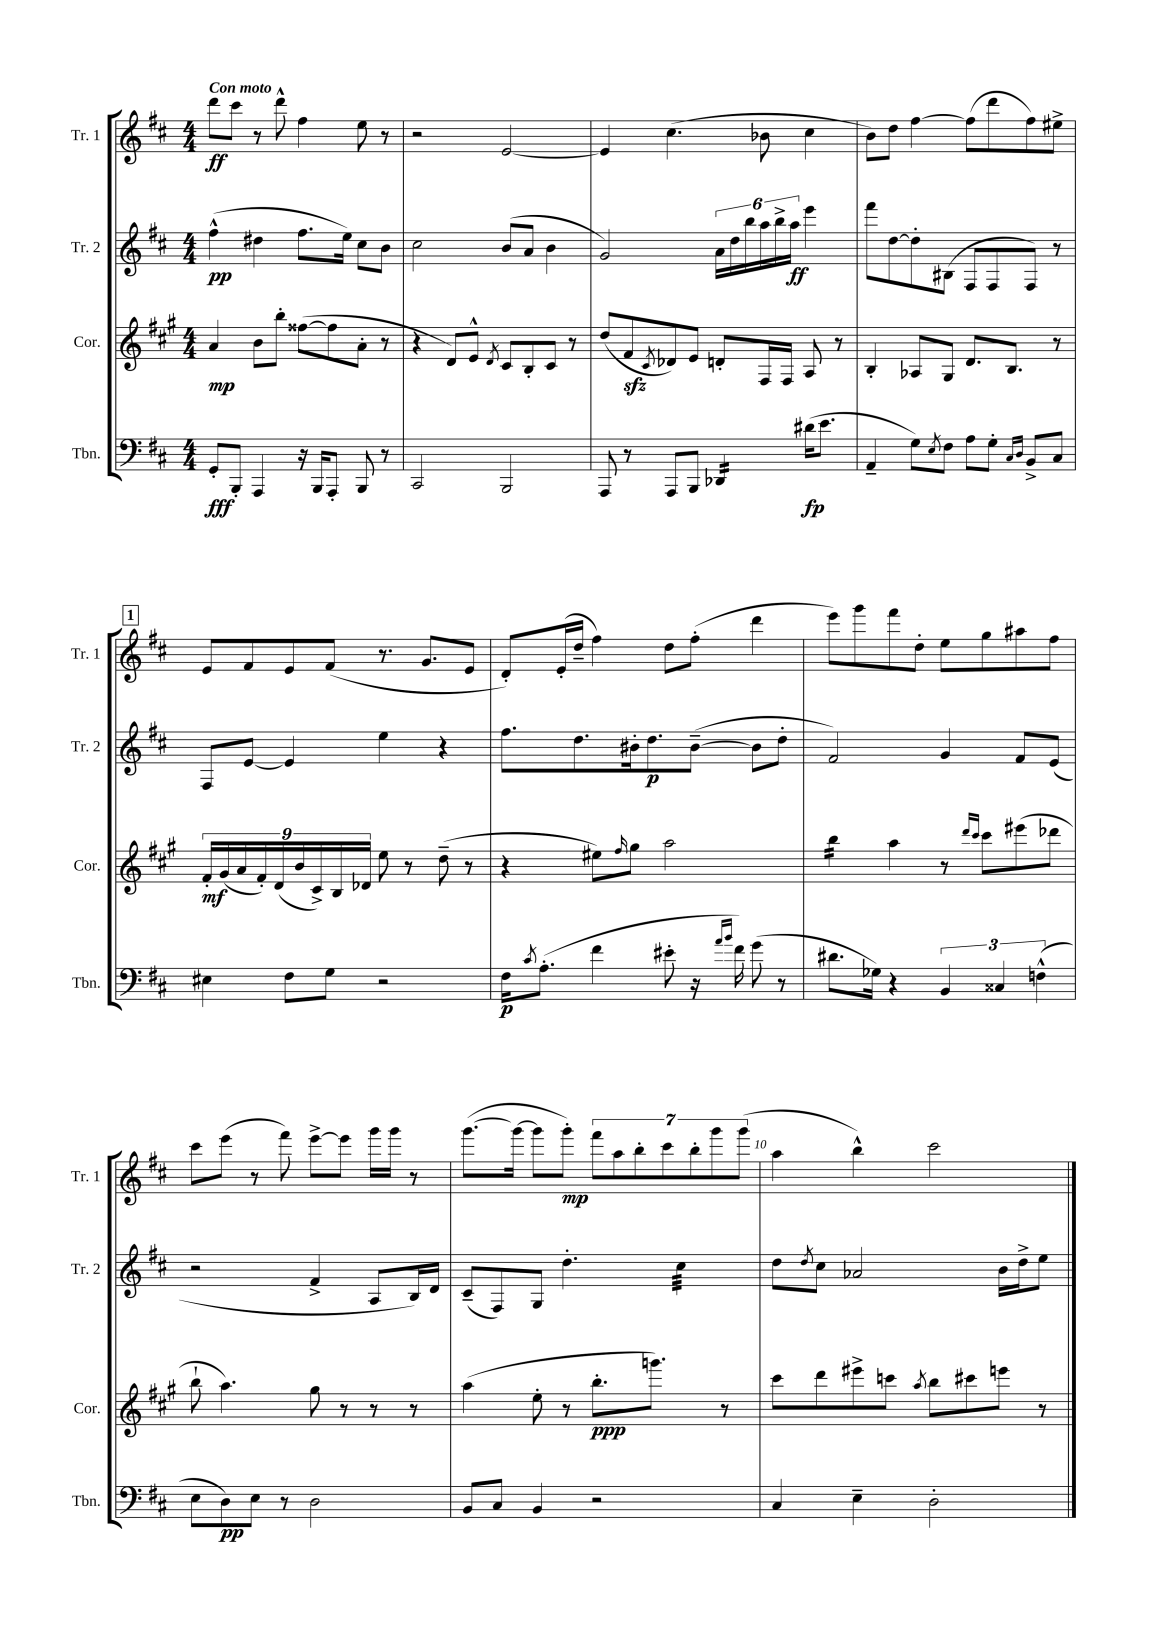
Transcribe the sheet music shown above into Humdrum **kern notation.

**kern	**kern	**kern	**kern
*staff4	*staff3	*staff2	*staff1
*clefF4	*clefG2	*clefG2	*clefG2
*k[f#c#]	*k[f#c#g#]	*k[f#c#]	*k[f#c#]
*M4/4	*M4/4	*M4/4	*M4/4
8GG'/L	4a/	(4ff#^^\	8ddd\L
8BBB'/J	.	.	8ccc#\J
4AAA/	8b\L	4dd#\	8r
.	8bb'\J	.	8ddd^^\
16r	([8ff##\L	8.ff#\L	4ff#\
16BBB/LK	.	.	.
8AAA'/J	8ff##\]	.	.
.	.	16ee\Jk)	.
8BBB/	8a'\J	8cc#\L	8ee\
8r	8r	8b\J	8r
=	=	=	=
2CC#/	4r	2cc#\	2r
.	8d/L)	.	.
.	8e^^/J	.	.
.	8qd/	.	.
2BBB/	8c#/L	(8b/L	[2e/
.	8B'/	8a/J	.
.	8c#/J	4b\	.
.	8r	.	.
=	=	=	=
8AAA/	(8dd/L	2g/)	4e/]
8r	8f#/	.	.
.	8qc#/	.	.
8AAA/L	8d-/)	.	(4.cc#\
8BBB/J	8e/J	.	.
4DD-/	8d'/L	24a\LL	.
.	.	24dd\	.
.	.	24bb\	.
.	16F#/L	24aa\	8b-\
.	.	24bb^\	.
.	16F#/JJ	.	.
.	.	24aa\JJ	.
(16d#\LK	8A/	4eee\	4cc#\
8.e\J	.	.	.
.	8r	.	.
=	=	=	=
4AA~/	4B'/	8fff#\L	8b\L)
.	.	[8dd\	8dd\J
8G\L)	8A-/L	8dd'\]	[4ff#\
8qE/	.	.	.
8F#\J	8G#/J	(8B#\J	.
8A\L	8.d/L	8F#/L	(8ff#\]L
8G'\J	.	8F#/	8ddd\
.	8.B/J	.	.
16qqC#/LL	.	.	.
16qqD/JJ	.	.	.
8BB^/L	.	8F#/J)	8ff#\)
8C#/J	8r	8r	8ee#^\J
=	=	=	=
4E#\	18f#'/LL	8F#/L	8e/L
.	(18g#/	.	.
.	18a/	.	.
.	.	[8e/J	8f#/
.	18f#'/)	.	.
.	(18d/	.	.
8F#\L	.	4e/]	8e/
.	18b/	.	.
.	18c#^/)	.	.
8G\J	.	.	(8f#/J
.	18B/	.	.
.	18d-/JJ	.	.
2r	8ee\	4ee\	8.r
.	8r	.	.
.	.	.	8.g/L
.	(8dd~\	4r	.
.	8r	.	8e/J
=	=	=	=
16F#\LK	4r	8.ff#\L	8d'/L)
8qc#/	.	.	.
(8.A'\J	.	.	.
.	.	.	(16e'/L
.	.	8.dd\	16dd~/JJ
4f#\	8ee#\L)	.	4ff#\)
.	16qqff#/	.	.
.	8gg#\J	16b#'\k	.
.	.	8.dd\	.
8e#'\	2aa\	.	8dd\L
16r	.	([8b#~\J	(8ff#'\J
16qqa/LL	.	.	.
16qqb/JJ	.	.	.
16f#\)	.	.	.
(8g\	.	8b#\]L	4ddd\
8r	.	8dd'\J	.
=	=	=	=
8.d#\L	4bb\	2f#/)	8eee\L)
.	.	.	8ggg\
16G-\Jk)	.	.	.
4r	4aa\	.	8fff#\
.	.	.	8dd'\J
6BB/	8r	4g/	8ee\L
.	16qqddd/LL	.	.
.	16qqccc#/JJ	.	.
.	8ccc#\L	.	8gg\
6C##/	.	.	.
.	(8eee#\	8f#/L	8aa#\
(6F^^\	.	.	.
.	8ddd-\J	(8e/J	8ff#\J
=	=	=	=
8E\L	8bb`\	2r	8ccc#\L
8D\)	4.aa\)	.	(8eee\J
8E\J	.	.	8r
8r	.	.	8fff#\)
2D\	8gg#\	4f#^/	[8eee^\L
.	8r	.	8eee\]J
.	8r	8A/L	16ggg\LL
.	.	.	16ggg\JJ
.	8r	16B/L)	8r
.	.	16d/JJ	.
=	=	=	=
8BB/L	(4aa\	(8c#~/L	([8.ggg\L
8C#/J	.	8F#/)	.
.	.	.	16ggg\_Jk
4BB/	8ee'\	8G/J	8ggg\]L
.	8r	4.dd'\	8ggg'\J)
2r	8.bb'\L	.	14fff#\L
.	.	.	14aa\
.	.	.	14bb'\
.	8.ggg\J)	.	.
.	.	.	14ccc#\
.	.	4cc#\	.
.	.	.	14bb'\
.	.	.	14ggg\
.	8r	.	.
.	.	.	(14ggg\J
=	=	=	=
4C#/	8ccc#\L	8dd\L	4aa\
.	.	8qdd/	.
.	8ddd\	8cc#\J	.
4E~\	8eee#^\	2a-/	4bb^^\)
.	8ccc\J	.	.
.	8qaa/	.	.
2D'\	8bb\L	.	2ccc#\
.	8ccc#\	.	.
.	8eee\J	16b\LL	.
.	.	16dd^\J	.
.	8r	8ee\J	.
==	==	==	==
*-	*-	*-	*-
